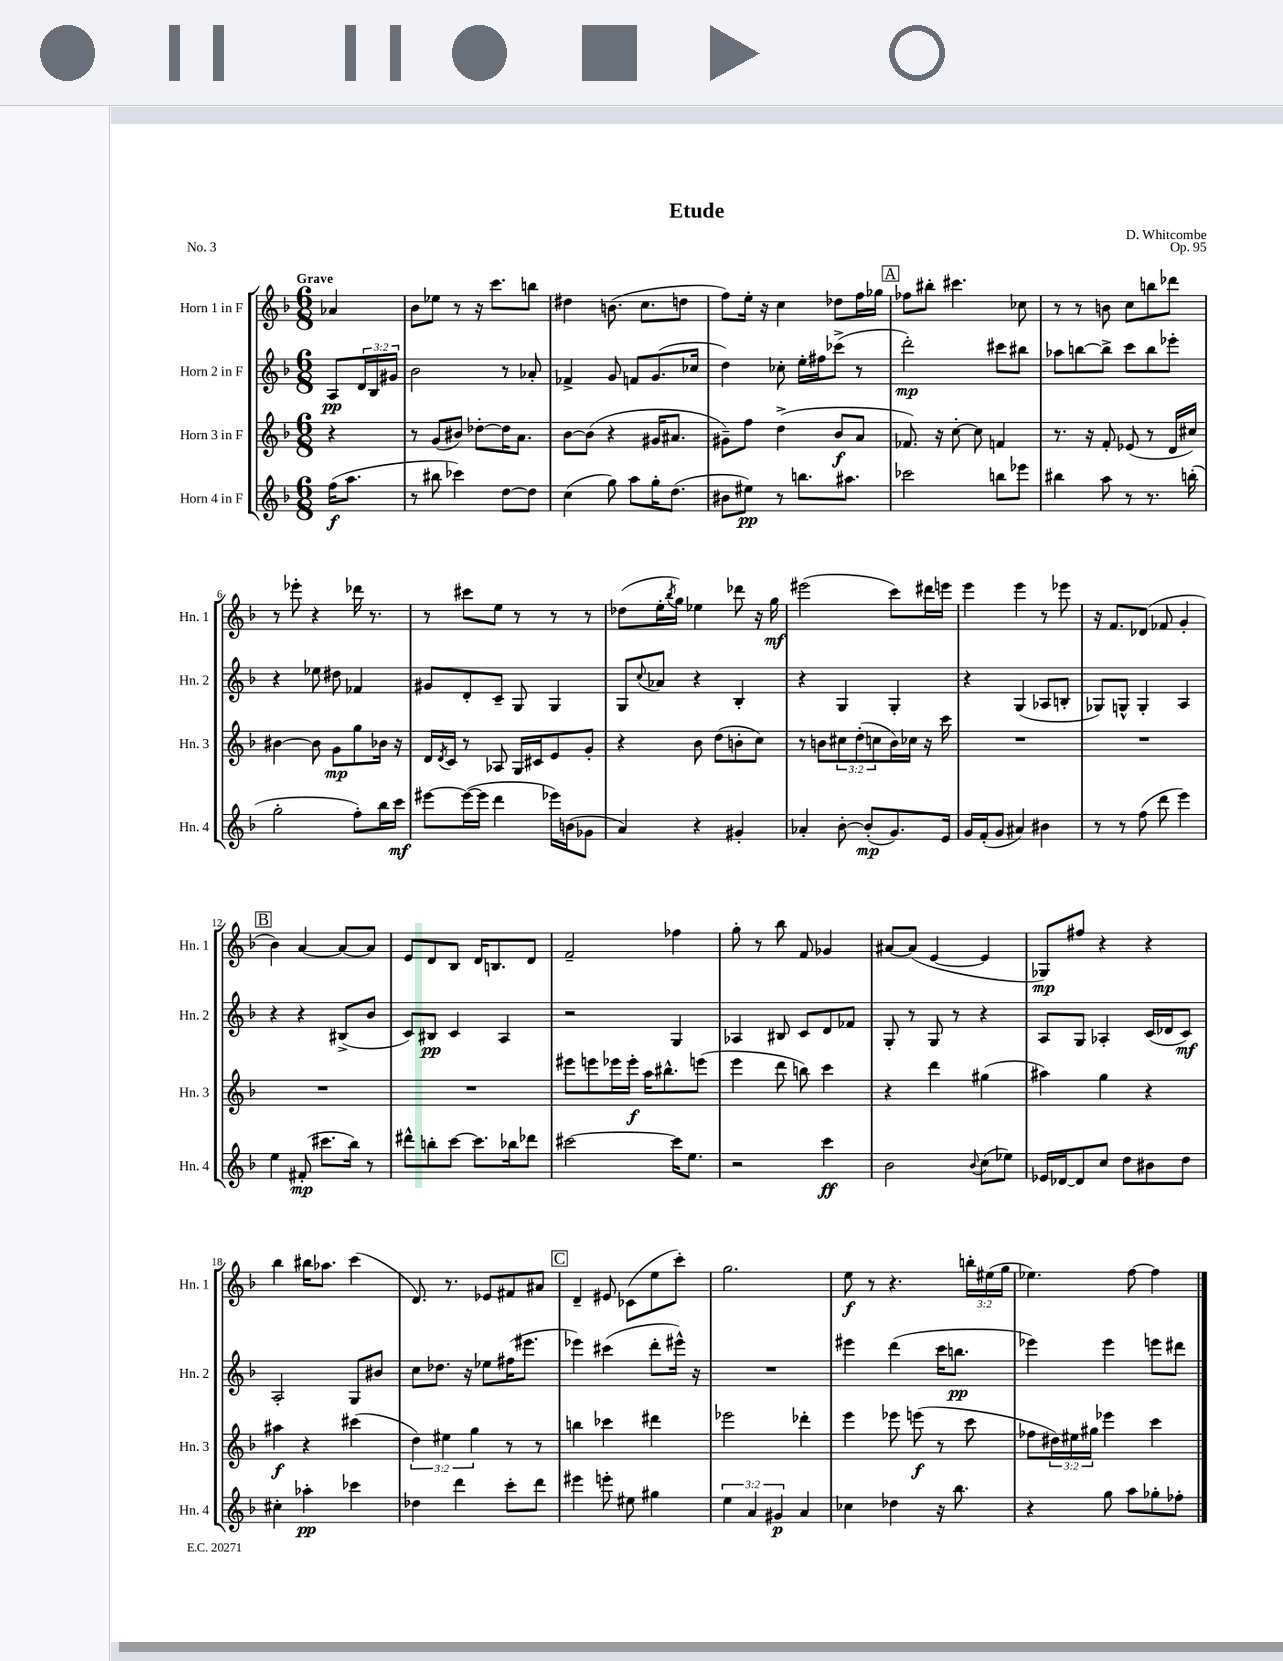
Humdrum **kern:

**kern	**kern	**kern	**kern
*staff4	*staff3	*staff2	*staff1
*clefG2	*clefG2	*clefG2	*clefG2
*k[b-]	*k[b-]	*k[b-]	*k[b-]
*M6/8	*M6/8	*M6/8	*M6/8
(16ff	4r	8A	4a-
8.aa	.	.	.
.	.	24d	.
.	.	24B-	.
.	.	24g#	.
=	=	=	=
8r	8r	2b-	8b-
8bb#	(8g	.	8ee-
4ccc-)	8b#)	.	8r
.	[8dd-'	.	16r
.	.	.	8.ccc
[8dd	16dd-]	8r	.
.	8.a	.	.
8dd]	.	8a-'	8bb
=	=	=	=
(4cc	[8b-	4f-^	4dd#
.	(8b-]	.	.
8gg)	4r	8g	(8.b
8aa	.	8f	.
.	.	.	8.cc
16gg'	16g#	(8.g	.
(8.dd	8.a#	.	.
.	.	.	8dd
.	.	16cc-	.
=	=	=	=
8b#	8g#~)	4dd)	8ff)
8ee#)	8ff	.	16ee'
.	.	.	16r
8r	(4dd^	8cc-'	4cc
8.bb	.	16ee'	.
.	.	16ff#	.
.	8b-	(8ccc-^	8dd-
8.aa#	.	.	.
.	8a	8r	16ff
.	.	.	16gg-
=	=	=	=
2ccc-	8.f-)	2ddd')	8ff-
.	.	.	8bb#'
.	16r	.	.
.	[8cc'	.	4.ccc#
.	8cc]	.	.
8bb	4f	8ccc#	.
8eee-	.	8bb#	8cc-
=	=	=	=
4bb#	8.r	8aa-	8r
.	.	[8bb	8r
.	16r	.	.
8aa	8f'	8bb^]	8b
8r	(8e-	8ccc	8cc
8.r	8r	8bb	8bb
.	16d	8eee-'	8ddd-
(16bb'	16cc#)	.	.
=	=	=	=
2gg'	[4b#	4r	8r
.	.	.	8eee-'
.	8b#]	8ee-	4r
.	8g	8dd#	.
8ff')	8gg	4f-	16ddd-
.	.	.	8.r
16bb-	16b-	.	.
16ccc	16r	.	.
=	=	=	=
[8eee#	16d	8g#	8r
.	8qd	.	.
.	16c	.	.
(16eee#_	8r	8d'	8ccc#
16eee#]	.	.	.
4ddd	8A-	8c~	8ee
.	16G	8G	8r
.	16c#	.	.
16eee-)	8e	4G	8r
(16b	.	.	.
8g-	8g'	.	8r
=	=	=	=
4a)	4r	8G	(8dd-
.	.	8qqcc	.
.	.	8a-	16ee'
.	.	.	8qbb-
.	.	.	16gg)
4r	8b-	4r	4ee-
.	(8dd	.	.
4g#'	8b'	4B-'	8ddd-
.	8cc)	.	16r
.	.	.	16gg
=	=	=	=
4a-'	8r	4r	(2eee#
.	8b	.	.
[8b-'	12cc#	4G	.
.	(12dd'	.	.
(8b-']	.	.	.
.	12cc	.	.
8.g)	16b)	4G'	8ccc)
.	16cc-	.	.
.	16r	.	16ddd#
16e	16ccc	.	16eee
=	=	=	=
16g	2.r	4r	4eee
(16f'	.	.	.
8g	.	.	.
4a#)	.	(4G	4eee
4b#	.	8A-	8r
.	.	8B'	8eee-
=	=	=	=
8r	2.r	8G-)	16r
.	.	.	8.f
8r	.	8G^^	.
(8ff	.	4G'	(8d-
8ddd	.	.	8f-
4eee)	.	4A	4g'
=	=	=	=
4ee	2.r	4r	4b-)
(8f#'	.	4r	[4a
8.ccc#	.	.	.
.	.	(8B#^	8a_
16bb-)	.	.	.
8r	.	8b-	8a]
=	=	=	=
8ddd#^^	2.r	8c)	8e
8bb'	.	8B#	8d
[8ccc	.	4c	8B-
8.ccc]	.	.	16d
.	.	.	8.B
.	.	4A	.
16bb-	.	.	.
8ddd-	.	.	8d
=	=	=	=
[2ccc#	8eee#	2r	2f~
.	8eee	.	.
.	16eee-	.	.
.	16eee-'	.	.
.	16aa	.	.
.	8.bb#^^	.	.
16ccc#]	.	4G	4ff-
8.ee	.	.	.
.	(8eee	.	.
=	=	=	=
2r	4eee	4A-	8gg'
.	.	.	8r
.	8ddd	8B#	8bb-
.	8bb)	8c	8f
4ccc	4ccc	8d	4g-
.	.	8f-	.
=	=	=	=
2b-	4r	8G'	[8a#
.	.	8r	(8a#]
.	4ddd	8G	[4e
.	.	8r	.
8qqb-	.	.	.
(8cc	(4gg#	4r	4e]
8ee-)	.	.	.
=	=	=	=
16e-	4aa#)	8A	8G-)
[16d-	.	.	.
8d-]	.	8G	8ff#
8cc	4gg	4A-'	4r
8dd	.	.	.
8b#	4r	(16c	4r
.	.	16d-	.
8dd	.	8c)	.
=	=	=	=
4cc#'	4aa#	2A'	4bb-
4aa-'	4r	.	16bb#
.	.	.	8.aa-
4ccc-	(4ccc#	8G	(4ccc
.	.	8b#	.
=	=	=	=
4dd-	6dd)	8cc	8.d)
.	.	8.dd-	.
.	6ee#	.	.
.	.	.	8.r
4ddd	.	.	.
.	.	16r	.
.	6gg	.	.
.	.	8ee-	8e-
8ccc'	8r	(16ff#	8f#
.	.	8.eee#	.
8ddd	8r	.	8a#
=	=	=	=
4eee#	4bb	4eee-)	4d~
8eee'	4ccc-	(4ccc#	8e#
8ee#	.	.	(8c-
4gg#	4ddd#	8ddd'	8ee
.	.	16eee#^^)	8ccc')
.	.	16r	.
=	=	=	=
6ee	2eee-	2.r	2.gg
6a	.	.	.
6g#	.	.	.
4a	4ddd-'	.	.
=	=	=	=
4cc-	4eee	4eee#	8ee
.	.	.	8r
4dd-	8eee-	(4ddd	4.r
.	(8eee	.	.
16r	8r	16ccc	.
8.bb-	.	8.bb	.
.	8ccc	.	24bb'
.	.	.	(24ee#
.	.	.	24gg
=	=	=	=
4r	8ff-	4eee-)	4.ee-)
.	24dd#)	.	.
.	24ee#	.	.
.	24gg#	.	.
8gg	4eee-	4eee-	.
8aa	.	.	[8ff
8gg-'	4ccc	8eee	4ff]
8ff-'	.	8ddd#	.
==	==	==	==
*-	*-	*-	*-
